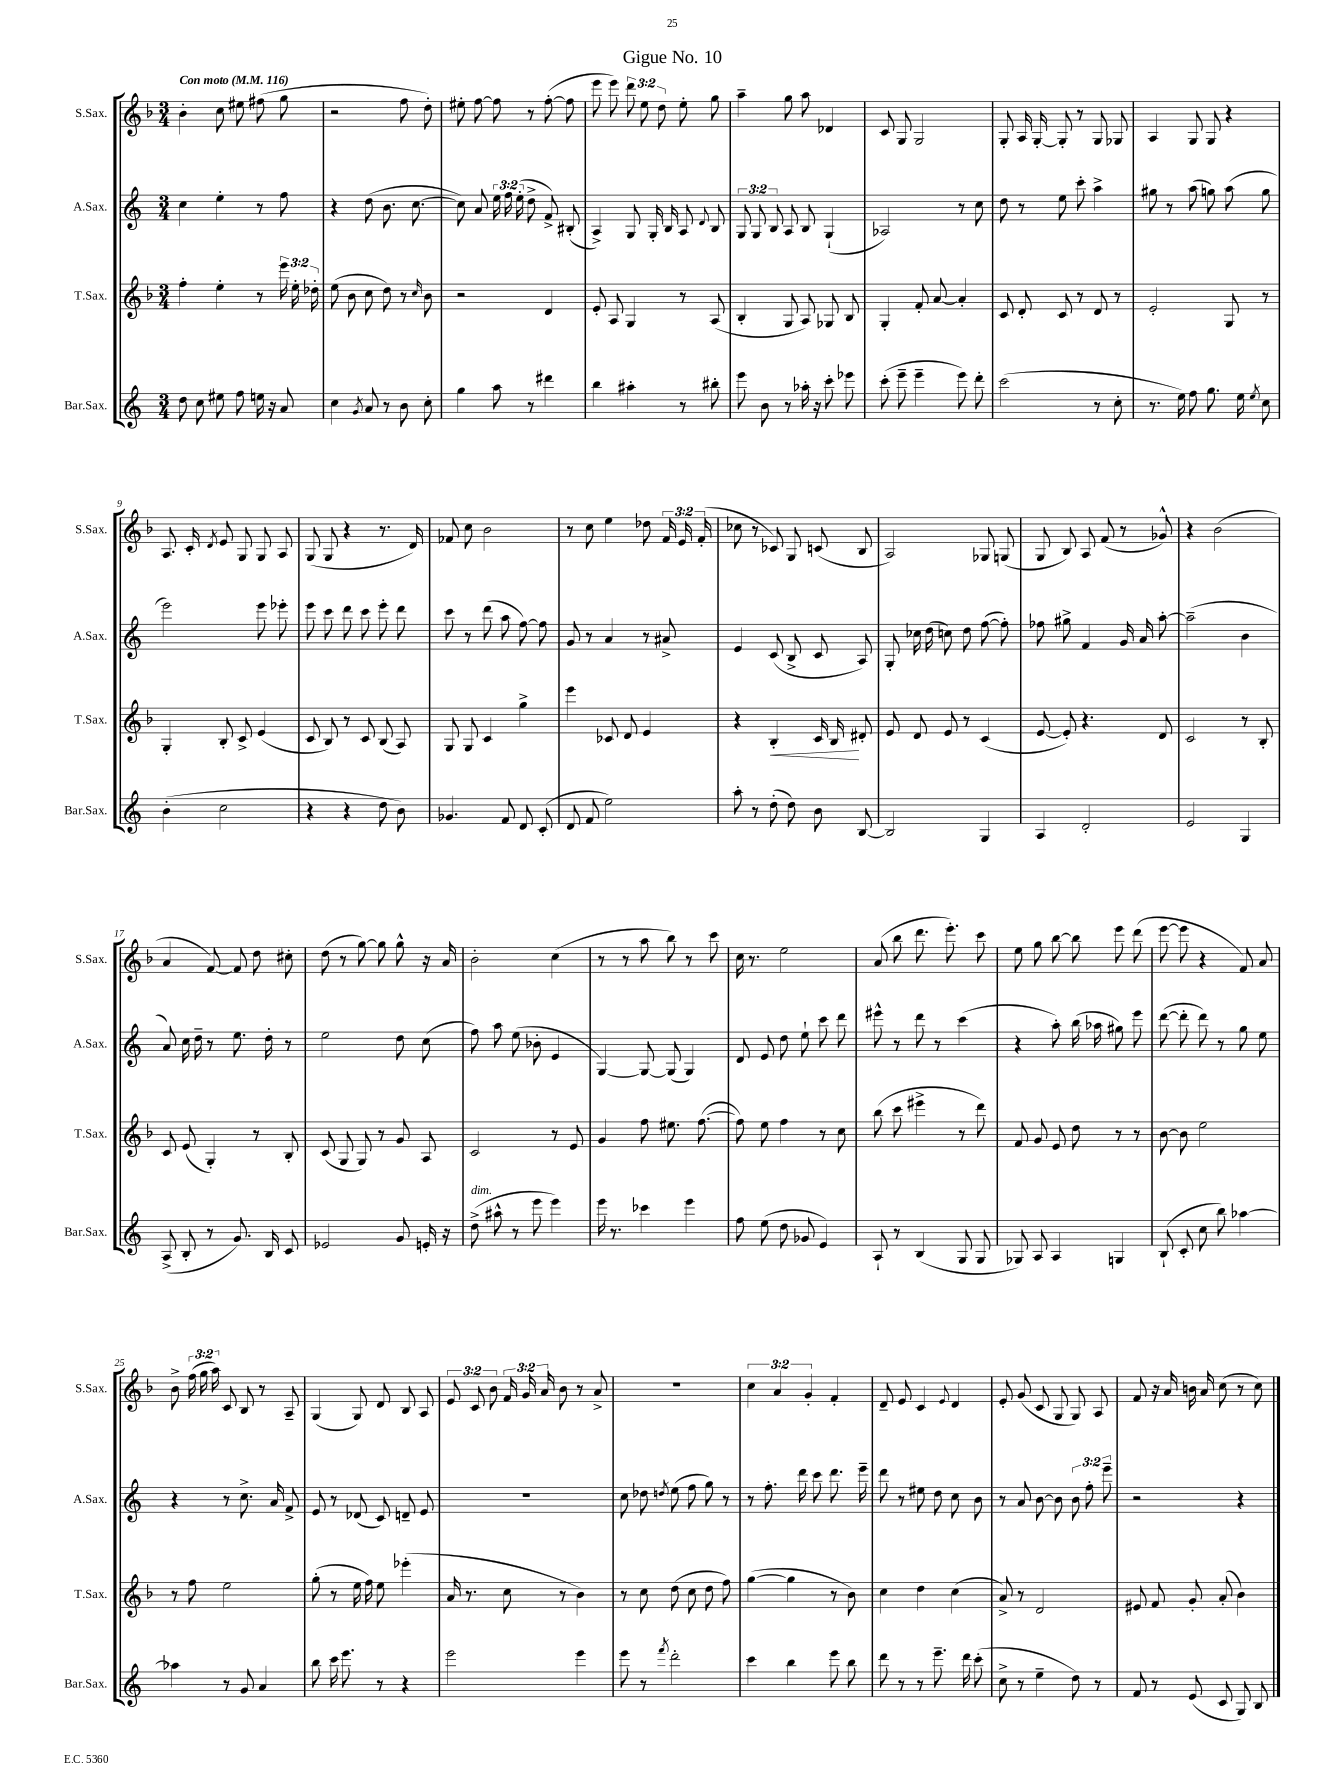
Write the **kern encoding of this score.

**kern	**kern	**kern	**kern
*staff4	*staff3	*staff2	*staff1
*clefG2	*clefG2	*clefG2	*clefG2
*k[]	*k[b-]	*k[]	*k[b-]
*M3/4	*M3/4	*M3/4	*M3/4
*MM116	*MM116	*MM116	*MM116
8dd	4ff'	4cc	4b-'
8cc	.	.	.
8ee#	4ee'	4ee'	8cc
8ff	.	.	8ee#
16ee	8r	8r	(8ff#
16r	.	.	.
8a	24eee	8ff	8gg
.	24ee'	.	.
.	24dd-'	.	.
=	=	=	=
4cc	(8ee	4r	2r
.	8b-	.	.
8qg	.	.	.
8a	8cc	(8dd	.
8r	8dd)	8.b	.
8b	8r	.	8ff
.	.	[8.cc	.
.	16qqcc	.	.
8cc'	8b-	.	8dd')
=	=	=	=
4gg	2r	8cc])	8ee#'
.	.	8a	[8ff
8aa	.	24ee	8ff]
.	.	24ff	.
.	.	(24ee'	.
8r	.	8dd^	8r
4ddd#	4d	8f^)	([8ff'
.	.	(8B#'	8ff]
=	=	=	=
4bb	8e'	4A^)	8eee
.	8A	.	8eee)
4aa#'	4G	8G	12ddd
.	.	.	12ee
.	.	16G'	.
.	.	.	12dd
.	.	16B	.
8r	8r	8A	8ee'
.	.	8qqd	.
8bb#'	(8A	8B	8gg
=	=	=	=
8eee	4B-'	12G	4aa~
.	.	12G	.
8b	.	.	.
.	.	12B	.
8r	8G	8A	8gg
16aa-'	8A)	8B	8aa
16r	.	.	.
8ccc'	8G-	(4G`	4d-
8eee-	8B-	.	.
=	=	=	=
(8ccc'	4G'	2A-)	8c
8eee~	.	.	8G
4eee~	8f'	.	2G
.	[8a	.	.
8eee)	4a']	8r	.
8ddd'	.	8cc	.
=	=	=	=
(2ccc	8c	8dd	8G'
.	8d'	8r	16A
.	.	.	[16G'
.	8c	8ee	8G']
.	8r	8ccc'	8r
8r	8d	4aa^	8G
8cc'	8r	.	8G-
=	=	=	=
8.r	2e'	8gg#	4A
.	.	8r	.
16ee)	.	.	.
8ff	.	(8aa	8G
8.gg	.	8gg)	8G
.	8G	(8aa	4r
16ee	.	.	.
8qee	.	.	.
8cc	8r	8gg	.
=	=	=	=
(4b'	4G'	2eee)	8.A
.	.	.	16c'
.	.	.	8qd
2cc	8B-'	.	8e
.	8c^	.	8G
.	(4e	8eee	8G
.	.	8eee-'	8A
=	=	=	=
4r	8c	8eee	(8G
.	8B-)	8ccc	8G
4r	8r	8ddd	4r
.	8c	8ccc	.
8dd	(8B-	8eee'	8.r
8b)	8A)	8ddd	.
.	.	.	16d)
=	=	=	=
4.g-	8G	8ccc	8f-
.	8G	8r	8cc
.	4c	(8ddd	2b-
8f	.	8aa	.
8d	4gg^	[8ff)	.
(8c'	.	8ff]	.
=	=	=	=
8d	4eee	8g	8r
8f	.	8r	8cc
2ee)	8c-	4a	4ee
.	8d	.	.
.	4e	8r	8dd-
.	.	8a#^	24f
.	.	.	24e
.	.	.	(24f'
=	=	=	=
8aa'	4r	4e	8cc-
8r	.	.	8r
(8dd'	4B-'	(8c	8c-)
8dd)	.	8B^	8G
8b	16c	8c	(8c
.	16B-	.	.
[8B	8d#'	8A)	8B-
=	=	=	=
2B]	8e	8G'	2A)
.	8d	16cc-	.
.	.	(16dd	.
.	8e	8cc)	.
.	8r	8dd	.
4G	(4c	([8ff	8G-
.	.	8ff'])	(8G
=	=	=	=
4A	[8e	8ff-	8G
.	8e'])	8gg#^	8B-)
2d'	4.r	4f	8A
.	.	.	(8f
.	.	16g	8r
.	.	16a	.
.	8d	[8aa'	8g-^^)
=	=	=	=
2e	2c	(2aa~]	4r
.	.	.	(2b-
4G	8r	4b	.
.	8B-'	.	.
=	=	=	=
(8A^	8c	8a)	4a
8B'	(8e	16cc	.
.	.	16dd~	.
8r	4G')	8r	[8f)
8.g)	.	8.ee	8f]
.	8r	.	8dd
16B	.	16dd'	.
8c	8B-'	8r	8cc#'
=	=	=	=
2e-	(8c	2ee	(8dd
.	8G	.	8r
.	8G)	.	[8gg)
.	8r	.	8gg]
8g	8g	8dd	8gg^^
16e'	8A	(8cc	16r
16r	.	.	16a
=	=	=	=
(8dd^	2c	8ff)	2b-'
8aa#^^	.	8aa	.
8r	.	(8ee	.
8eee	.	8b-'	.
4eee)	8r	4e	(4cc
.	8e	.	.
=	=	=	=
16eee	4g	[4G)	8r
8.r	.	.	.
.	.	.	8r
4ccc-	8ff	8G_	8aa
.	8.ee#	(8G]	8bb-)
4eee	.	4G)	8r
.	([8.ff	.	.
.	.	.	8ccc
=	=	=	=
8ff	8ff])	8d	16cc
.	.	.	8.r
(8ee	8ee	8e	.
8dd	4ff	8dd	2ee
8g-	.	8ee`	.
4e)	8r	8ccc	.
.	8cc	8ddd	.
=	=	=	=
8A`	(8bb-	8eee#^^	(8a
8r	8ccc	8r	8bb-
(4B	4eee#^	8ddd	8.ddd
.	.	8r	.
.	.	.	8.eee')
8G	8r	(4ccc	.
8G	8ddd)	.	8ccc
=	=	=	=
8G-)	8f	4r	8ee
8A	8g	.	8gg
4A	8e	8aa')	[8bb-
.	8dd	(16bb	8bb-]
.	.	16aa-	.
4G	8r	8gg#)	8eee
.	8r	8eee	(8ddd
=	=	=	=
(8B`	[8b-	([8ddd	[8eee
8c'	8b-]	8ddd']	8eee]
8cc	2ee	8ddd)	4r
8bb)	.	8r	.
[4aa-	.	8gg	8f)
.	.	8ee	8a
=	=	=	=
4aa-]	8r	4r	8b-^
.	8ff	.	(24ff
.	.	.	24gg
.	.	.	24aa)
8r	2ee	8r	8c
8g	.	8.cc^	8B-
4a	.	.	8r
.	.	16a	.
.	.	8f^	8A~
=	=	=	=
8bb	(8gg'	8e	(4G
16ccc	8r	8r	.
8.eee	.	.	.
.	16ee	(8d-	8G)
.	16ff)	.	.
8r	8ee	8c)	8d
4r	(4eee-'	8d~	8B-
.	.	8e	8A
=	=	=	=
2eee	16a	2.r	12e
.	8.r	.	.
.	.	.	12c
.	.	.	12b-
.	8cc	.	24f
.	.	.	24g
.	.	.	24a
.	8r	.	8b-
4eee	4b-)	.	8r
.	.	.	8a^
=	=	=	=
8eee	8r	8cc	2.r
8r	8cc	8dd-	.
8qfff	.	8qdd	.
2ddd'	(8dd	(8ee	.
.	8cc	8ff	.
.	8dd	8gg)	.
.	8ff)	8r	.
=	=	=	=
4ccc	([4gg	8r	6cc
.	.	8.ff'	.
.	.	.	6a
4bb	4gg]	.	.
.	.	16ddd	.
.	.	.	6g'
.	.	8ccc	.
8eee	8r	8.ddd	4f'
8bb	8b-)	.	.
.	.	16eee~	.
=	=	=	=
8ddd	4cc	8ddd	8d~
8r	.	8r	8e
8r	4dd	8ee#	4c
8.eee~	.	8dd	.
.	.	.	8qqe
.	(4cc	8cc	4d
16ddd	.	.	.
(8ccc'	.	8b	.
=	=	=	=
8cc^	8a^)	8r	8e'
8r	8r	8a	(8g
4ee~	2d	[8b	8c
.	.	8b]	8G
8dd)	.	12b	8G)
.	.	12ff'	.
8r	.	.	8A
.	.	12eee~	.
=	=	=	=
8f	8e#	2r	8f
8r	8f	.	16r
.	.	.	16a
(8e	8g'	.	16b
.	.	.	16a
8c	(8a'	.	(8cc
8G)	4b-)	4r	8r
8B	.	.	8cc)
==	==	==	==
*-	*-	*-	*-
